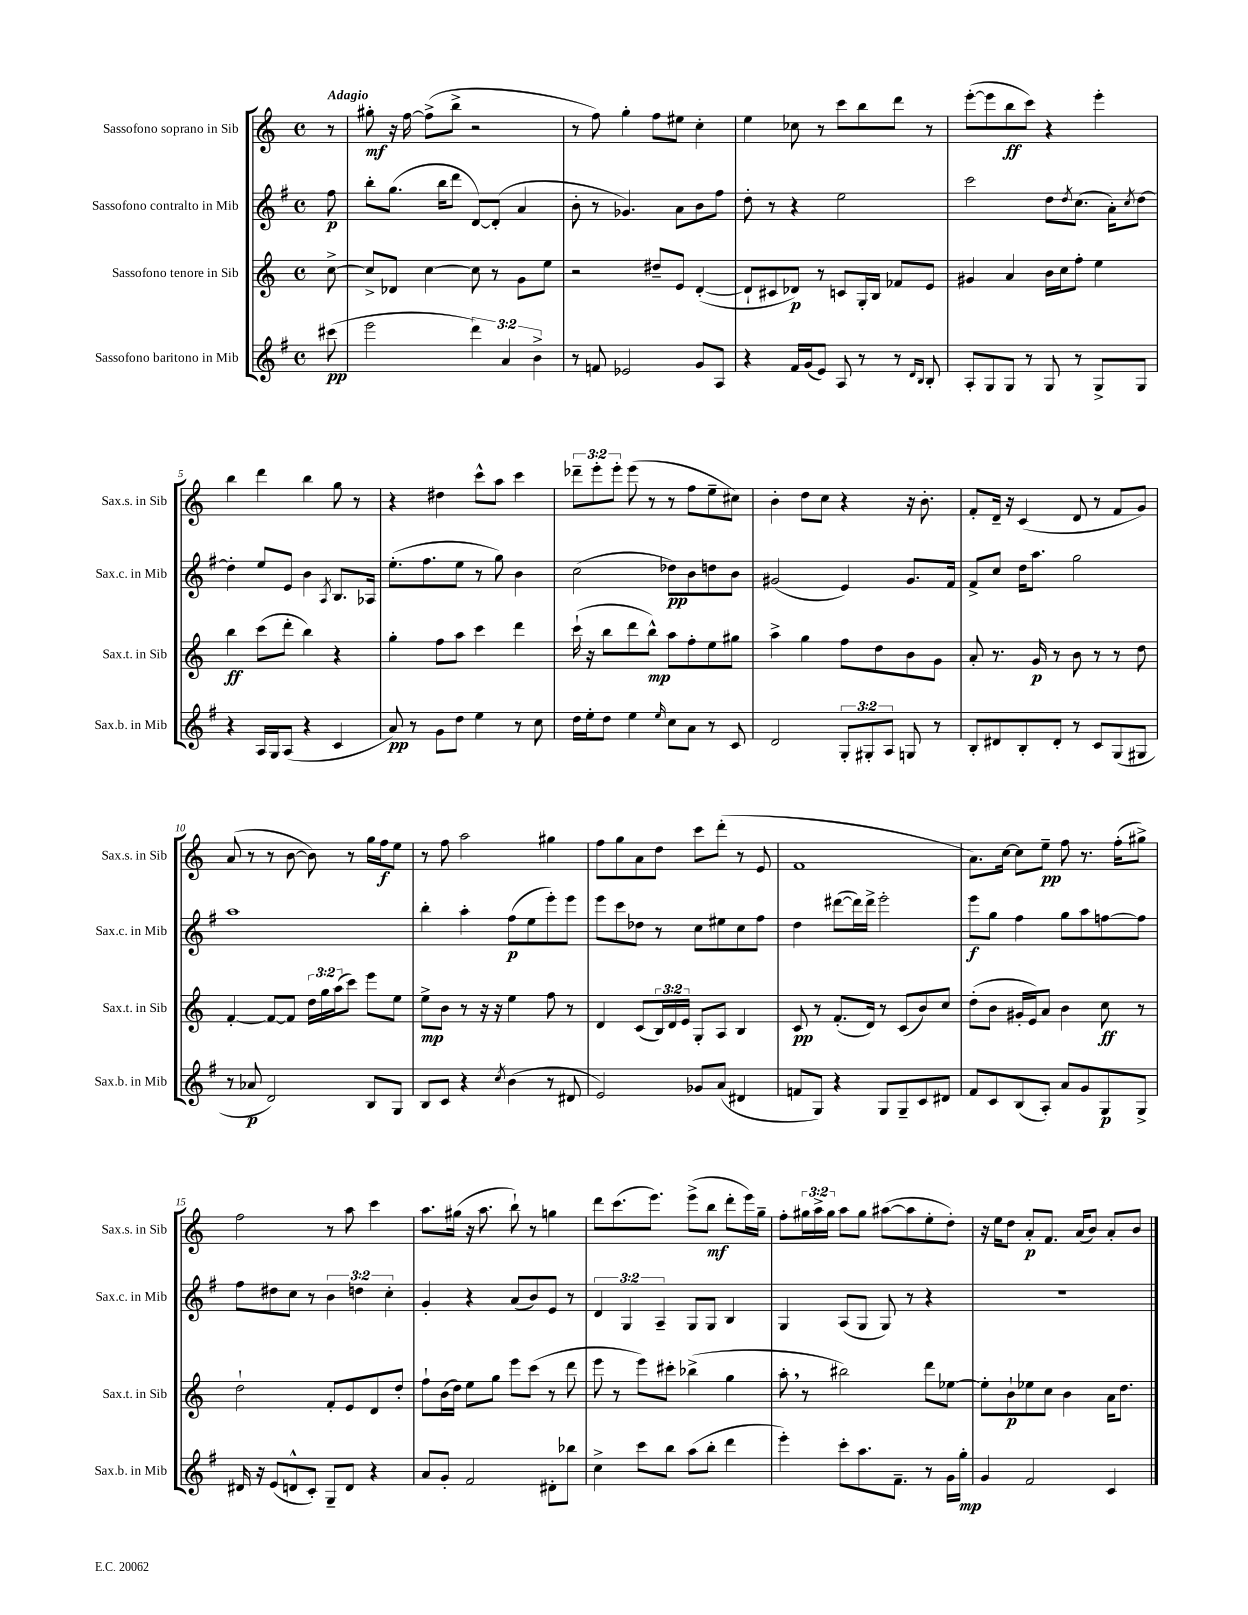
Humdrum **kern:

**kern	**kern	**kern	**kern
*staff4	*staff3	*staff2	*staff1
*clefG2	*clefG2	*clefG2	*clefG2
*k[f#]	*k[]	*k[f#]	*k[]
*M4/4	*M4/4	*M4/4	*M4/4
*met(c)	*met(c)	*met(c)	*met(c)
(8ccc#	[8cc^	8ff#	8r
=	=	=	=
2eee	8cc^]	8bb'	8gg#'
.	8d-	(8.gg	16r
.	.	.	[16ff
.	[4cc	.	(8ff^]
.	.	16bb	.
.	.	8ddd	8bb^
6ddd)	8cc]	[8d)	2r
.	8r	(8d']	.
6a	.	.	.
.	8g	4a	.
6b^	.	.	.
.	8ee	.	.
=	=	=	=
8r	2r	8b'	8r
8f	.	8r	8ff)
2e-	.	4.g-)	4gg'
.	8dd#~	.	8ff
.	8e	8a	8ee#
8g	([4d'	8b	4cc'
8A	.	8ff#	.
=	=	=	=
4r	8d`]	8dd'	4ee
.	8c#	8r	.
16f#	8d-)	4r	8cc-
(16g	.	.	.
8e)	8r	.	8r
8A	8c	2ee	8ccc
8r	16G'	.	8bb
.	16B	.	.
8r	8f-	.	8ddd
16qqd	.	.	.
16qqB	.	.	.
8B'	8e	.	8r
=	=	=	=
8A'	4g#	2ccc	([8eee'
8G	.	.	8eee]
8G	4a	.	8bb
8r	.	.	8ccc)
8G	16b	8dd	4r
.	16cc	.	.
.	.	8qdd	.
8r	8ff'	(8.cc	.
8G^	4ee	.	4eee'
.	.	16a')	.
.	.	8qcc	.
8G	.	[8dd	.
=	=	=	=
4r	4bb	4dd']	4bb
16A	(8ccc	8ee	4ddd
16G	.	.	.
(8A	8ddd'	8e	.
4r	4bb)	4b	4bb
.	.	8qA	.
4c	4r	8.B	8gg
.	.	.	8r
.	.	16A-	.
=	=	=	=
8a)	4gg'	(8.ee'	4r
8r	.	.	.
.	.	8.ff#	.
8g	8ff	.	4dd#
8dd	8aa	8ee	.
4ee	4ccc	8r	8ccc^^
.	.	8gg)	8aa
8r	4ddd	4b	4ccc
8cc	.	.	.
=	=	=	=
16dd	(16ccc`	(2cc	12ddd-~
16ee'	16r	.	.
.	.	.	12eee'
8dd	8bb	.	.
.	.	.	12eee'
4ee	8ddd	.	(8eee
.	8bb^^)	.	8r
16qqee	.	.	.
8cc	8aa	8dd-)	8r
8a	8ff'	8b	8ff
8r	8ee	8dd	8ee~
8c	8gg#	8b	8cc#)
=	=	=	=
2d	4aa^	(2g#	4b'
.	4gg	.	8dd
.	.	.	8cc
12G'	8ff	4e)	4r
12G#'	.	.	.
.	8dd	.	.
12A	.	.	.
8G	8b	8.g#	16r
.	.	.	8.b'
8r	8g	.	.
.	.	16f#	.
=	=	=	=
8B'	8a'	8f#^	8f'
8d#	8.r	8cc	16d~
.	.	.	16r
8B'	.	16dd	(4c
.	16g	8.aa	.
8d#'	8r	.	.
8r	8b	2gg	8d
8c	8r	.	8r
(8G	8r	.	8f
8G#	8dd	.	8g)
=	=	=	=
8r	[4f'	1aa	(8a
8a-	.	.	8r
2d)	8f_	.	8r
.	8f]	.	[8b
.	24dd	.	8b])
.	24gg	.	.
.	(24aa	.	.
.	8ccc)	.	8r
8B	8eee	.	16gg
.	.	.	16ff
8G	8ee	.	8ee
=	=	=	=
8B	8ee^	4bb'	8r
8c	8b	.	8ff
4r	8r	4aa'	2aa
.	16r	.	.
.	16r	.	.
8qcc	.	.	.
(4b	4ee	(8ff#	.
.	.	8ee	.
8r	8ff	8eee')	4gg#
8d#	8r	8eee	.
=	=	=	=
2e)	4d	8eee	8ff
.	.	8ccc	8gg
.	(8c	8dd-	8a
.	24B)	8r	8dd
.	24d	.	.
.	24e	.	.
8g-	8G'	8cc	8ccc
(8a	8A	8ee#	(8ddd'
4d#	4B	8cc	8r
.	.	8ff#	8e
=	=	=	=
8f	8c	4dd	1f
8G)	8r	.	.
4r	(8.f'	([8ddd#	.
.	.	16ddd#])	.
.	16d)	16ddd#^	.
8G	8r	2eee'	.
8G~	(8c	.	.
8c	8b)	.	.
8d#	8cc	.	.
=	=	=	=
8f#	(8dd'	8eee	8.a)
8c	8b	8gg	.
.	.	.	[16cc
(8B	16g#'	4ff#	8cc]
.	16e)	.	.
8A')	8a	.	8ee~
8a	4b	8gg	8ff
8g	.	8aa	8.r
8G	8cc	[8ff	.
.	.	.	(16ff'
8G^	8r	8ff]	8gg#^)
=	=	=	=
16d#	2dd`	8ff#	2ff
16r	.	.	.
(8e	.	8dd#	.
8d^^	.	8cc	.
8c')	.	8r	.
8G~	8f'	6b	8r
8d	8e	.	8aa
.	.	6dd	.
4r	8d	.	4ccc
.	.	6cc'	.
.	8dd'	.	.
=	=	=	=
8a	8ff`	4g'	8.aa
8g'	(16b	.	.
.	16dd)	.	(16gg#
2f#	8ee	4r	16r
.	.	.	8.aa
.	8gg	.	.
.	8eee	(8a	8bb`)
.	(8ccc	8b)	8r
8d#'	8r	8e	4gg
8bb-	8ddd	8r	.
=	=	=	=
4cc^	8eee	6d	8ddd
.	8r	.	(8.ccc
.	.	6G	.
8ccc	8eee)	.	.
.	.	.	8.eee)
.	.	6A~	.
8bb	8ccc#'	.	.
(8aa	(4bb-^	8G	(8eee^
8bb'	.	8G	8bb
4ddd	4gg	4B	8ddd'
.	.	.	16eee)
.	.	.	16gg~
=	=	=	=
4eee')	8aa'	4G	8ff'
.	8r	.	24gg#
.	.	.	24aa^
.	.	.	24gg#
8ccc'	2bb#)	(8A	8aa
8.aa	.	8G	8gg#
.	.	8G)	([8aa#
8.f#~	.	.	.
.	.	8r	8aa#]
8r	8ddd	4r	8ee'
16g	[8ee-	.	8dd')
16gg'	.	.	.
=	=	=	=
4g	8ee-']	1r	16r
.	.	.	16ee
.	8b`	.	8dd
2f#	8ee-	.	8a'
.	8cc	.	8.f
.	4b	.	.
.	.	.	(16a
.	.	.	8b)
4c	16a	.	8a'
.	8.dd	.	.
.	.	.	8b
==	==	==	==
*-	*-	*-	*-
